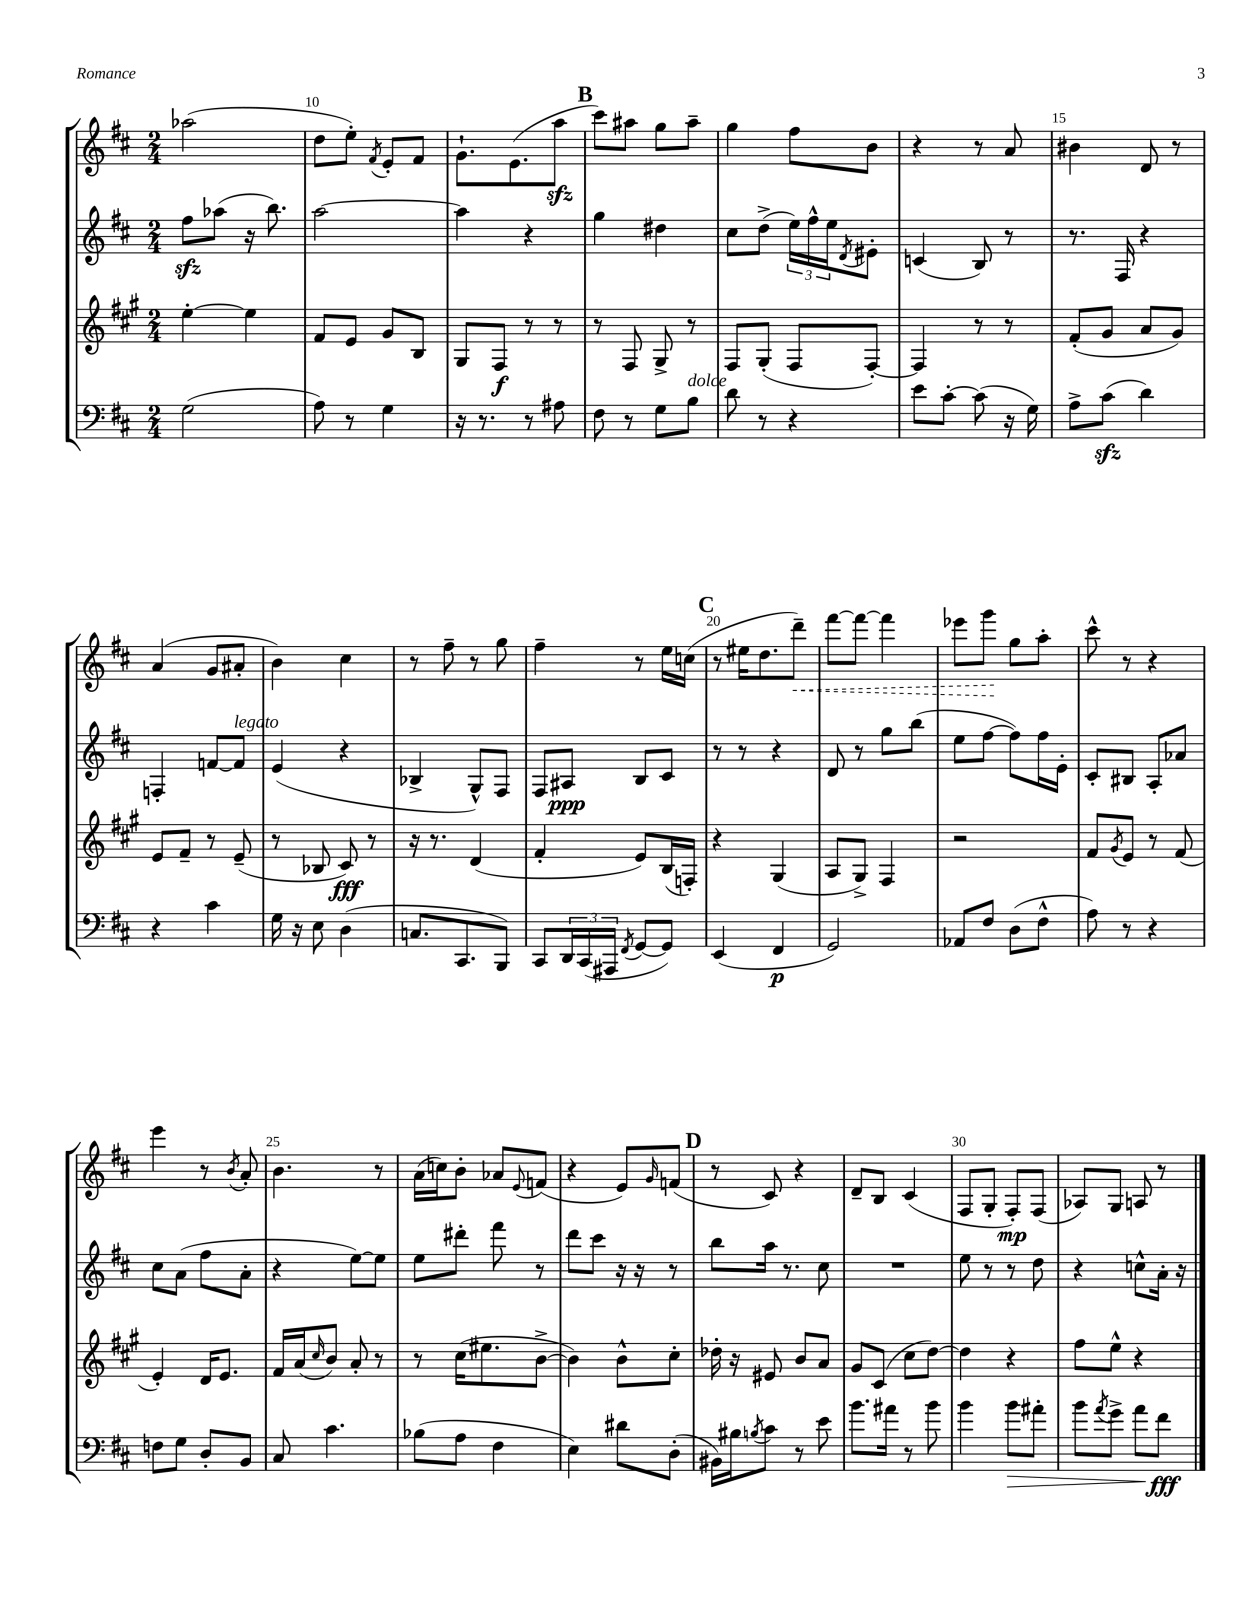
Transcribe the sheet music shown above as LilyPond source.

<<
\new StaffGroup <<
\new Staff = "s0" {
    \clef treble \key d \major \numericTimeSignature \time 2/4
    aes''2( |
    d''8 e''8-.) \acciaccatura { fis'8 } e'8-. fis'8 |
    g'8.-! e'8.( a''8\sfz |
    \mark \markup { \bold "B" } cis'''8) ais''8 g''8 ais''8-- |
    g''4 fis''8 b'8 |
    r4 r8 a'8 |
    bis'4 d'8 r8 |
    a'4( g'8 ais'8-. |
    b'4) cis''4 |
    r8 fis''8-- r8 g''8 |
    fis''4-- r8 e''16 c''16( |
    \mark \markup { \bold "C" } r8 eis''16 d''8. \once \override Hairpin.style = #'dashed-line d'''8--\<) |
    fis'''8~ fis'''8~ fis'''4 |
    ees'''8 g'''8\! g''8 a''8-. |
    cis'''8-^ r8 r4 |
    e'''4 r8 \acciaccatura { b'8 } a'8-. |
    b'4. r8 |
    a'16( c''16) b'8-. aes'8 \appoggiatura { e'8 } f'8( |
    r4 e'8) \grace { g'16 } f'8( |
    \mark \markup { \bold "D" } r8 cis'8) r4 |
    d'8-- b8 cis'4( |
    fis8 g8-. fis8-.\mp) fis8( |
    aes8) g8 a8 r8 \bar "|." |
}
\new Staff = "s1" {
    \clef treble \key d \major \numericTimeSignature \time 2/4
    fis''8\sfz aes''8( r16 b''8.) |
    a''2~ |
    a''4 r4 |
    \mark \markup { \bold "B" } g''4 dis''4 |
    cis''8 d''8->( \tuplet 3/2 { e''16) fis''16-^ e''16 } \acciaccatura { d'8 } eis'8-. |
    c'4( b8) r8 |
    r8. fis16 r4 |
    f4-. f'8~ f'8^\markup { \italic "legato" } |
    e'4( r4 |
    bes4-> g8-^) fis8 |
    fis8 ais8\ppp b8 cis'8 |
    \mark \markup { \bold "C" } r8 r8 r4 |
    d'8 r8 g''8 b''8( |
    e''8 fis''8~ fis''8) fis''16 e'16-. |
    cis'8-. bis8 a8-. aes'8 |
    cis''8 a'8( fis''8 a'8-. |
    r4 e''8~) e''8 |
    e''8 dis'''8-. fis'''8 r8 |
    d'''8 cis'''8 r16 r16 r8 |
    \mark \markup { \bold "D" } b''8 a''16 r8. cis''8 |
    R2 |
    e''8 r8 r8 d''8 |
    r4 c''8-^ a'16-. r16 \bar "|." |
}
\new Staff = "s2" {
    \clef treble \key a \major \numericTimeSignature \time 2/4
    e''4~-. e''4 |
    fis'8 e'8 gis'8 b8 |
    gis8 fis8\f r8 r8 |
    \mark \markup { \bold "B" } r8 fis8 gis8-> r8 |
    fis8 gis8-.( fis8 fis8~-.) |
    fis4 r8 r8 |
    fis'8-.( gis'8 a'8 gis'8) |
    e'8 fis'8-- r8 e'8--( |
    r8 bes8 cis'8\fff) r8 |
    r16 r8. d'4( |
    fis'4-. e'8) b16( f16-.) |
    \mark \markup { \bold "C" } r4 gis4( |
    a8 gis8->) fis4 |
    r2 |
    fis'8 \acciaccatura { gis'8 } e'8 r8 fis'8( |
    e'4-.) d'16 e'8. |
    fis'16 a'16( \grace { cis''16 } b'8) a'8-. r8 |
    r8 cis''16( eis''8. b'8~-> |
    b'4) b'8-^ cis''8-. |
    \mark \markup { \bold "D" } des''16-. r16 eis'8 b'8 a'8 |
    gis'8 cis'8( cis''8 d''8~) |
    d''4 r4 |
    fis''8 e''8-^ r4 \bar "|." |
}
\new Staff = "s3" {
    \clef bass \key d \major \numericTimeSignature \time 2/4
    g2( |
    a8) r8 g4 |
    r16 r8. r8 ais8 |
    \mark \markup { \bold "B" } fis8 r8 g8 b8^\markup { \italic "dolce" } |
    d'8 r8 r4 |
    e'8 cis'8~-. cis'8( r16 g16) |
    a8-> cis'8\sfz( d'4) |
    r4 cis'4 |
    g16 r16 e8 d4( |
    c8. cis,8. b,,8) |
    cis,8 \tuplet 3/2 { d,16 cis,16( ais,,16 } \acciaccatura { fis,8 } g,8~ g,8) |
    \mark \markup { \bold "C" } e,4( fis,4\p |
    g,2) |
    aes,8 fis8 d8( fis8-^ |
    a8) r8 r4 |
    f8 g8 d8-. b,8 |
    cis8 cis'4. |
    bes8( a8 fis4 |
    e4) dis'8 d8-.( |
    \mark \markup { \bold "D" } bis,16) bis16 \acciaccatura { b8 } cis'8 r8 e'8 |
    b'8. ais'16 r8 b'8 |
    b'4 b'8\> ais'8-. |
    b'8 \acciaccatura { a'8 } g'8-> a'8\! fis'8\fff \bar "|." |
}
>>
>>
\layout { \context { \Score currentBarNumber = #9 \override BarNumber.break-visibility = ##(#f #t #t) barNumberVisibility = #(every-nth-bar-number-visible 5) } }
